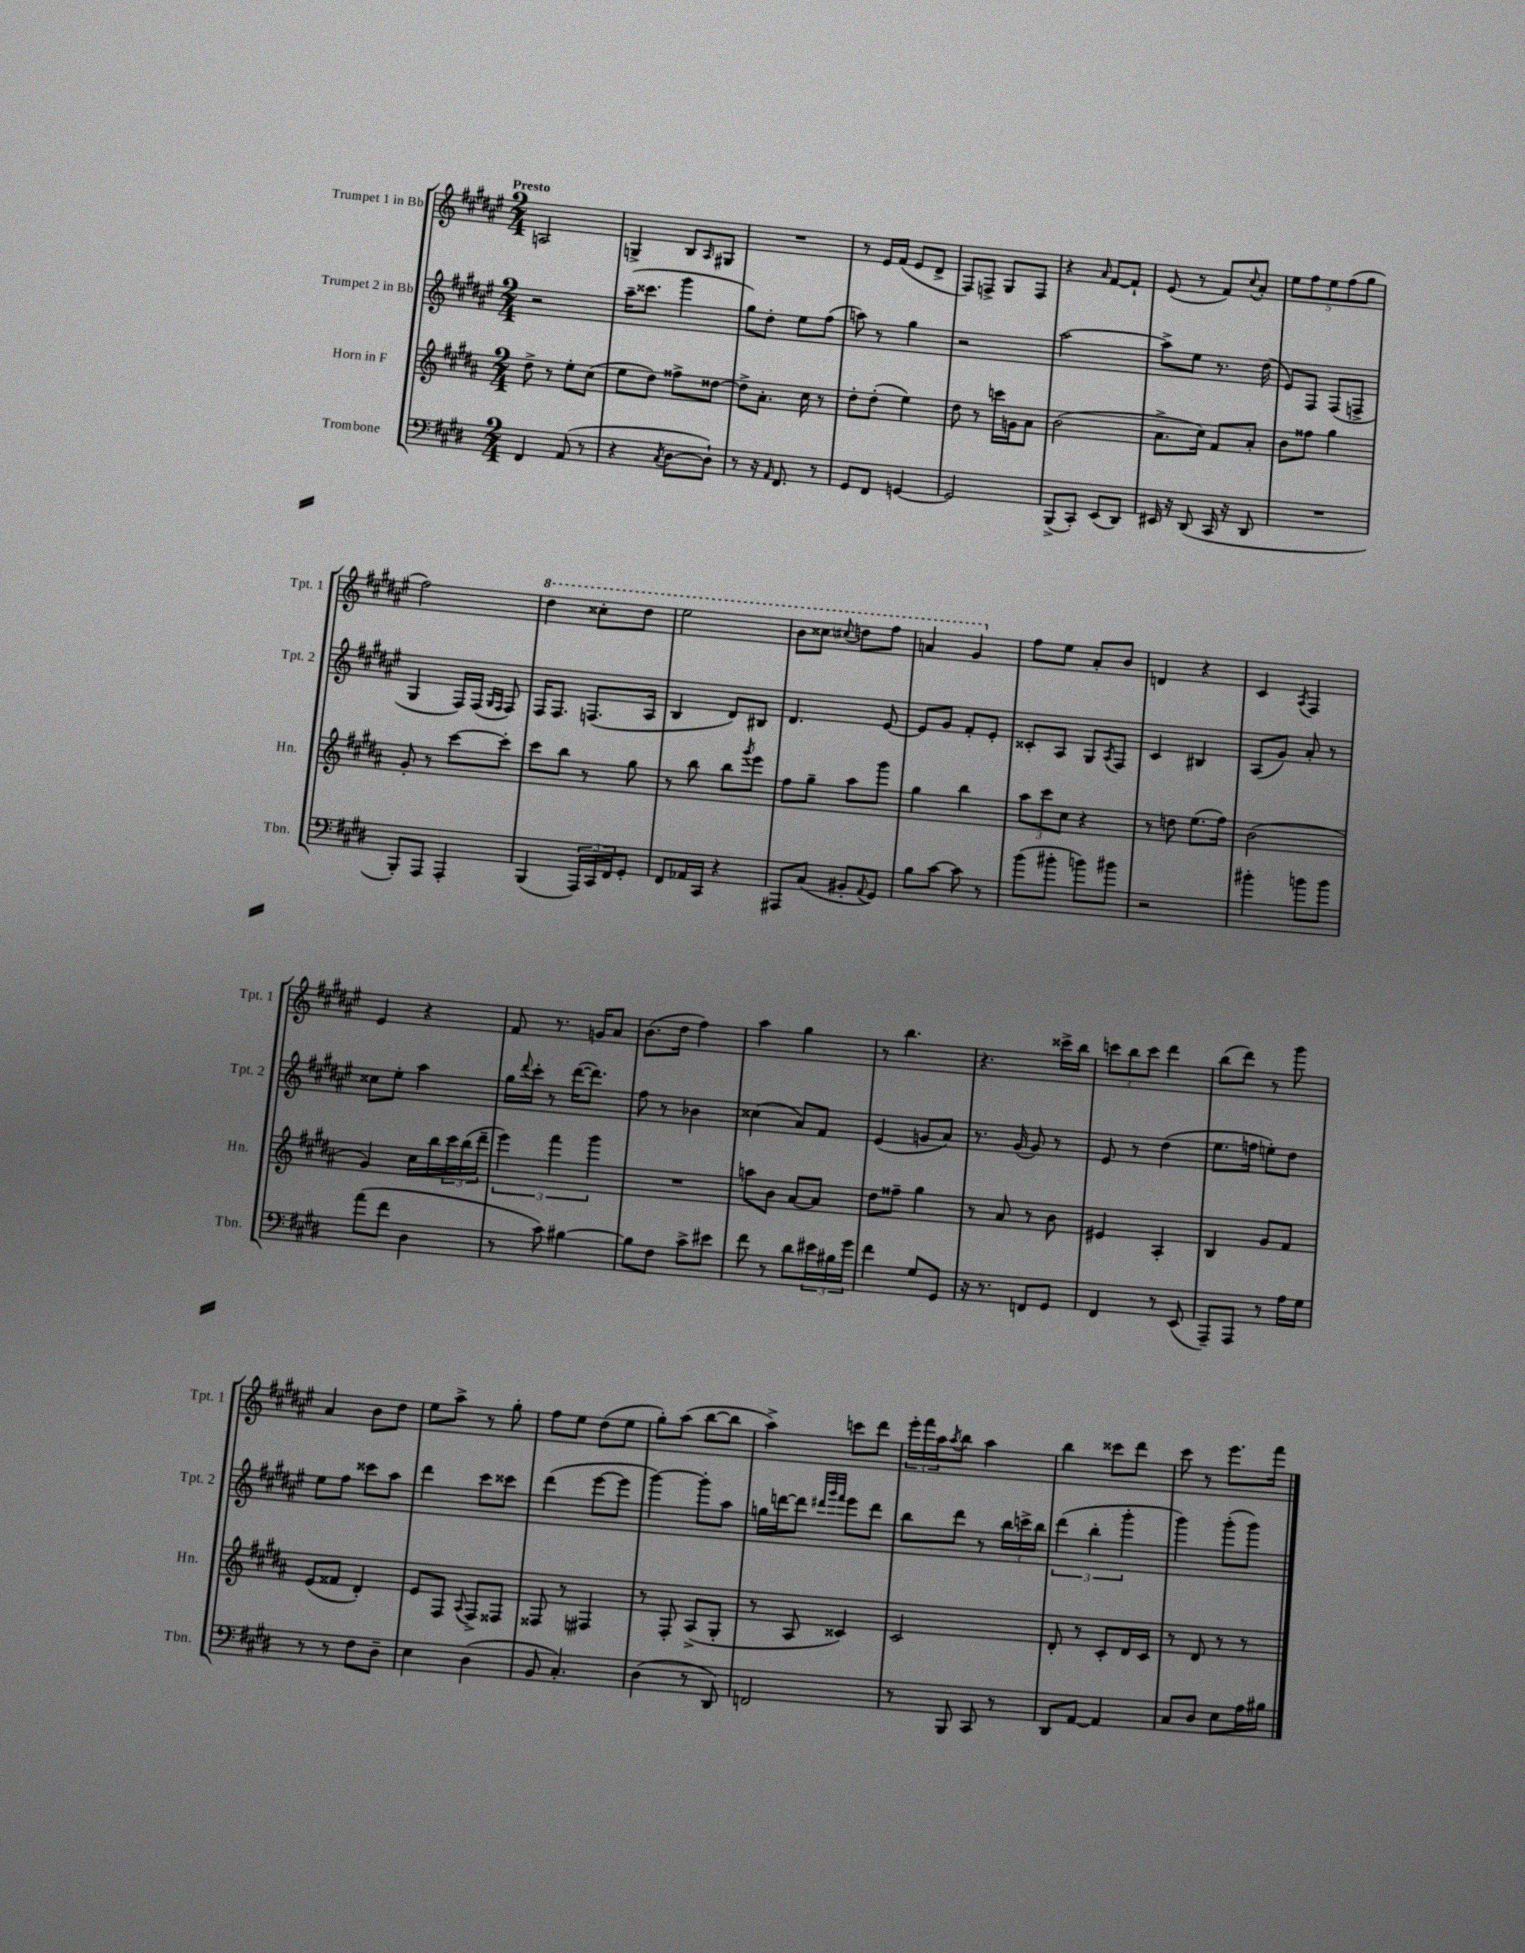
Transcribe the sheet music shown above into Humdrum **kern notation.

**kern	**kern	**kern	**kern
*part4	*part3	*part2	*part1
*staff4	*staff3	*staff2	*staff1
*I"Trombone	*I"Horn in F	*I"Trumpet 2 in Bb	*I"Trumpet 1 in Bb
*I'Tbn.	*I'Hn.	*I'Tpt. 2	*I'Tpt. 1
*clefF4	*clefG2	*clefG2	*clefG2
*k[f#c#g#d#]	*k[f#c#g#d#a#]	*k[f#c#g#d#a#e#]	*k[f#c#g#d#a#e#]
*M2/4	*M2/4	*M2/4	*M2/4
=1	=1	=1	=1
!	!	!	!LO:TX:a:B:t=Presto
4FF#/	8dd#^\	2r	2An/
.	8r	.	.
(8AA/	8ee'\L	.	.
8r	(8cc#\J	.	.
=2	=2	=2	=2
4r	8ee\L	(16aa#~\KL	4Gn^/
.	.	8.ccc##X\J	.
.	8dd#\J)	.	.
8qC#/	.	.	.
[8D#\L	8ff##X^\L	4ggg#\	8B/L
.	.	.	16qqA#/
8D#`\J])	[8dd##X\J	.	8G#X/J
=3	=3	=3	=3
8r	8dd##^\L]	8gg#\L)	2r
16r	8.a#'\J	8dd#'\J	.
16qqAA/	.	.	.
8.FF#/	.	.	.
.	.	8ee#\L	.
.	16cc#\	.	.
8r	8r	(8ff#\J	.
=4	=4	=4	=4
8GG#/L	8dd#'\L	8aan\)	8r
8FF#/J	(8dd#'\J	8r	16e#/LL
.	.	.	(16f#/JJ
[4GGn/	4ee\)	4gg#\	8e#/L
.	.	.	8d#^/J
=5	=5	=5	=5
2GG/]	8dd#\	2r	8F#/L)
.	8r	.	8Fn^/J
.	16cccn\LL	.	8G#/L
.	16gn\J	.	.
.	8a#\J	.	8F/J
=6	=6	=6	=6
(8BBB^/L	(2b\	[2aa#\	4r
8CC#'/J)	.	.	.
.	.	.	16qqa#/
(8EE/L	.	.	[8f#/L
8DD#/J)	.	.	8f#`/J]
=7	=7	=7	=7
16EE#X/	8.a#^\L	8aa#^\L]	(8e#/
16r	.	.	.
(8DD#/	.	8ee#\J	8r
.	16cc#\Jk)	.	.
16CC#/	8f#/L	8.r	8f#/L)
16r	.	.	.
.	.	.	8qqcc#/
8DD#/	8a#'/J	.	8a#'/J
.	.	(16dd#\	.
=8	=8	=8	=8
2r	8b\L	8e#/L)	10ee#\L
.	.	.	10ff#\
.	8ff##X\J	8F#/J	.
.	.	.	10ee#\
.	4gg#\	(8F#/L	.
.	.	.	(10ff#\
.	.	8Fn^/J	.
.	.	.	10gg#\J
!!LO:LB:g=z
=9	=9	=9	=9
8BBB'/L)	8g#'/	4G#/	2ff#\)
8AAA/J	8r	.	.
4AAA'/	[8ccc#\L	16F#/LL)	.
.	.	(16F#/JJ	.
.	.	16qqG#/LL	.
.	.	16qqF#/JJ	.
.	8ccc#'\J]	8F#/)	.
=10	=10	=10	=10
*	*	*	*8va
(4BBB/	8ccc#\L	16F#/KL	4ddd#\
.	.	8.F#/J	.
.	8bb\J	.	.
24AAA/LL)	8r	(8.Fn/L	8ccc##X'\L
24CC#/	.	.	.
24FF#/J	.	.	.
8GG#'/J	8gg#\	.	8ddd#\J
.	.	16A#/Jk	.
=11	=11	=11	=11
8FF#/L	8r	4B/	2eee#\
16AA-X/L	8bb\	.	.
16CC#/JJ	.	.	.
4r	8bb\L	8d#/L)	.
.	8qggg#/	.	.
.	8eee\J	8B#X/J	.
=12	=12	=12	=12
8AAA#X/L	8ff#\L	4.d#/	8bb\L
(8C#/J	8gg#~\J	.	8ccc##X\J
.	.	.	8qqccc#X/
8BB#X'/L	8aa#\L	.	8dddn\L
8qqAA/	.	.	.
8GG#/J)	8ggg#\J	[8e#/	8fff#\J
=13	=13	=13	=13
8B\L	4gg#\	8e#/L]	4aan/
[8c#\J	.	8g#/J	.
8c#\]	4bb\	8f#'/L	4gg#/
8r	.	8e#'/J	.
=14	=14	=14	=14
*	*	*	*X8va
(8b\L	12aa#\L	8c##X'/L	8ff#\L
.	12ccc#\	.	.
8b#X'\J	.	8A#/J	8ee#\J
.	12cc#\J	.	.
8bn\L)	4r	8G#/L	8a#'/L
.	.	8qA#/	.
8b#X\J	.	8F#/J	8b/J
=15	=15	=15	=15
2r	8r	4c#/	4dn/
.	8ddn\	.	.
.	(8.ee\L	4B#X/	4r
.	16ff#\Jk)	.	.
=16	=16	=16	=16
4b#X'\	(2b\	(8A#/L	4c#/
.	.	8g#/J)	.
.	.	.	8qA#/
8bn\L	.	8a#'/	4F#/
8b\J	.	8r	.
!!LO:LB:g=z
=17	=17	=17	=17
(8a\L	4g#/)	8cc##X\L	4e#/
8f#\J	.	8ee#'\J	.
4D#\	16cc#\LL	4aa#\	4r
.	16bb\	.	.
.	24ccc#\	.	.
.	(24bb\	.	.
.	24ddd#~\JJ	.	.
=18	=18	=18	=18
8r	6eee\)	16gg#\LL	8f#/
.	.	8qqddd#/	.
.	.	16ccc#'\JJ	.
8c#\)	.	8r	8.r
.	6fff#\	.	.
[4B#X\	.	([16ddd#\KL	.
.	.	8.ddd#\J])	16gn/KL
.	6ggg#\	.	.
.	.	.	8a#/J
=19	=19	=19	=19
8B#\L]	2r	8ff#\	(8.b\L
8F#\J	.	8r	.
.	.	.	16dd#\Jk
8c#^\L	.	4b-X\	4ff#\)
8e#X\J	.	.	.
=20	=20	=20	=20
8f#\	8aan\L	(4cc##X\	4aa#\
8r	8b\J	.	.
8d#\L	[8a#/L	8a#/L)	4gg#\
24e#X\L	8a#/J]	8f#/J	.
24B#X\	.	.	.
24g#\JJ	.	.	.
=21	=21	=21	=21
4f#\	8dd#\L	(4e#/	8r
.	8ff##X~\J	.	4.bb\
8G#/L	4gg#\	8gn/L	.
8GG#/J	.	8a#/J)	.
=22	=22	=22	=22
16r	8r	8.r	4.r
8.r	.	.	.
.	8a#/	.	.
.	.	(16g#/	.
8FFn/L	8r	8g#/)	.
8GG#/J	8b\	8r	16ccc##X^\LL
.	.	.	16bb\JJ
=23	=23	=23	=23
4FF#/	4e#X/	8e#/	12cccn\L
.	.	.	12bb\
.	.	8r	.
.	.	.	12ccc\J
8r	4A#'/	(4dd#\	4ddd#\
(8EE/	.	.	.
=24	=24	=24	=24
8AAA~/L)	4B/	8.ee#\L	(8bb\L
8AAA/J	.	.	8ddd#\J)
.	.	16ffn\Jk	.
8r	8g#/L	8een'\L)	8r
16A\LL	8f#/J	8dd#\J	8ggg#\
16G#\JJ	.	.	.
!!LO:LB:g=z
=25	=25	=25	=25
8r	(8e/L	8ee#\L	4a#/
8r	8f##X/J	8ff#\J	.
8F#\L	4d#'/)	8ccc##X\L	8b\L
8D#~\J	.	8aa#\J	8dd#\J
=26	=26	=26	=26
4E\	8e/L	4ddd#\	8ee#\L
.	8F#/J	.	8aa#^\J
.	8qqA#/	.	.
(4D#\	8F#^/L	8ccc#\L	8r
.	8F##X/J	8ccc##X\J	8gg#'\
=27	=27	=27	=27
8BB/	8F##X/	(4ddd#\	8ff#\L
4.C#'/)	8r	.	8ee#\J
.	4F#X/	[8eee#\L	(8dd#\L
.	.	8eee#\J]	8ee#\J
=28	=28	=28	=28
(4D#\	8r	[4ggg#\)	8gg#'\L)
.	8F#'/	.	(8aa#\J
8r	(8A#^/L	8ggg#'\L]	[8bb\L
8DD#/)	8G#'/J	8aa#\J	8bb\J]
=29	=29	=29	=29
2FFn/	8r	16ggn\LL	4aa#^\)
.	.	[16dddn\J	.
.	8A#/	8ddd\J]	.
.	.	32qqddd#X/LLL	.
.	.	32qqggg#/	.
.	.	32qqfff#/JJJ	.
.	4c##X/)	8eee#\L	8cccn\L
.	.	8ddd#\J	8ddd#\J
=30	=30	=30	=30
8r	2c#/	8bb\L	24eee#'\LL
.	.	.	24fff#\
.	.	.	24aa#\J
.	.	.	8qaa#/
8BBB/	.	8ddd#\J	8bb\J
8CC#/	.	8r	4aa#\
8r	.	24bb\LL	.
.	.	24cccn^\	.
.	.	24bb\JJ	.
=31	=31	=31	=31
8DD#/L	8d#'/	(6ddd#\	4bb\
[8AA/J	8r	.	.
.	.	6bb'\	.
4AA/]	8c#'/L	.	8ccc##X\L
.	.	6ggg#'\	.
.	16d#/L	.	8ddd#\J
.	16c#/JJ	.	.
=32	=32	=32	=32
8C#/L	8r	4ggg#\)	8ccc#\
8D#/J	8d#/	.	8r
8E\L	8r	(8ggg#'\L	8.eee#\L
16A\L	8r	8ggg#\J)	.
16B#X\JJ	.	.	16fff#\Jk
==	==	==	==
*-	*-	*-	*-
